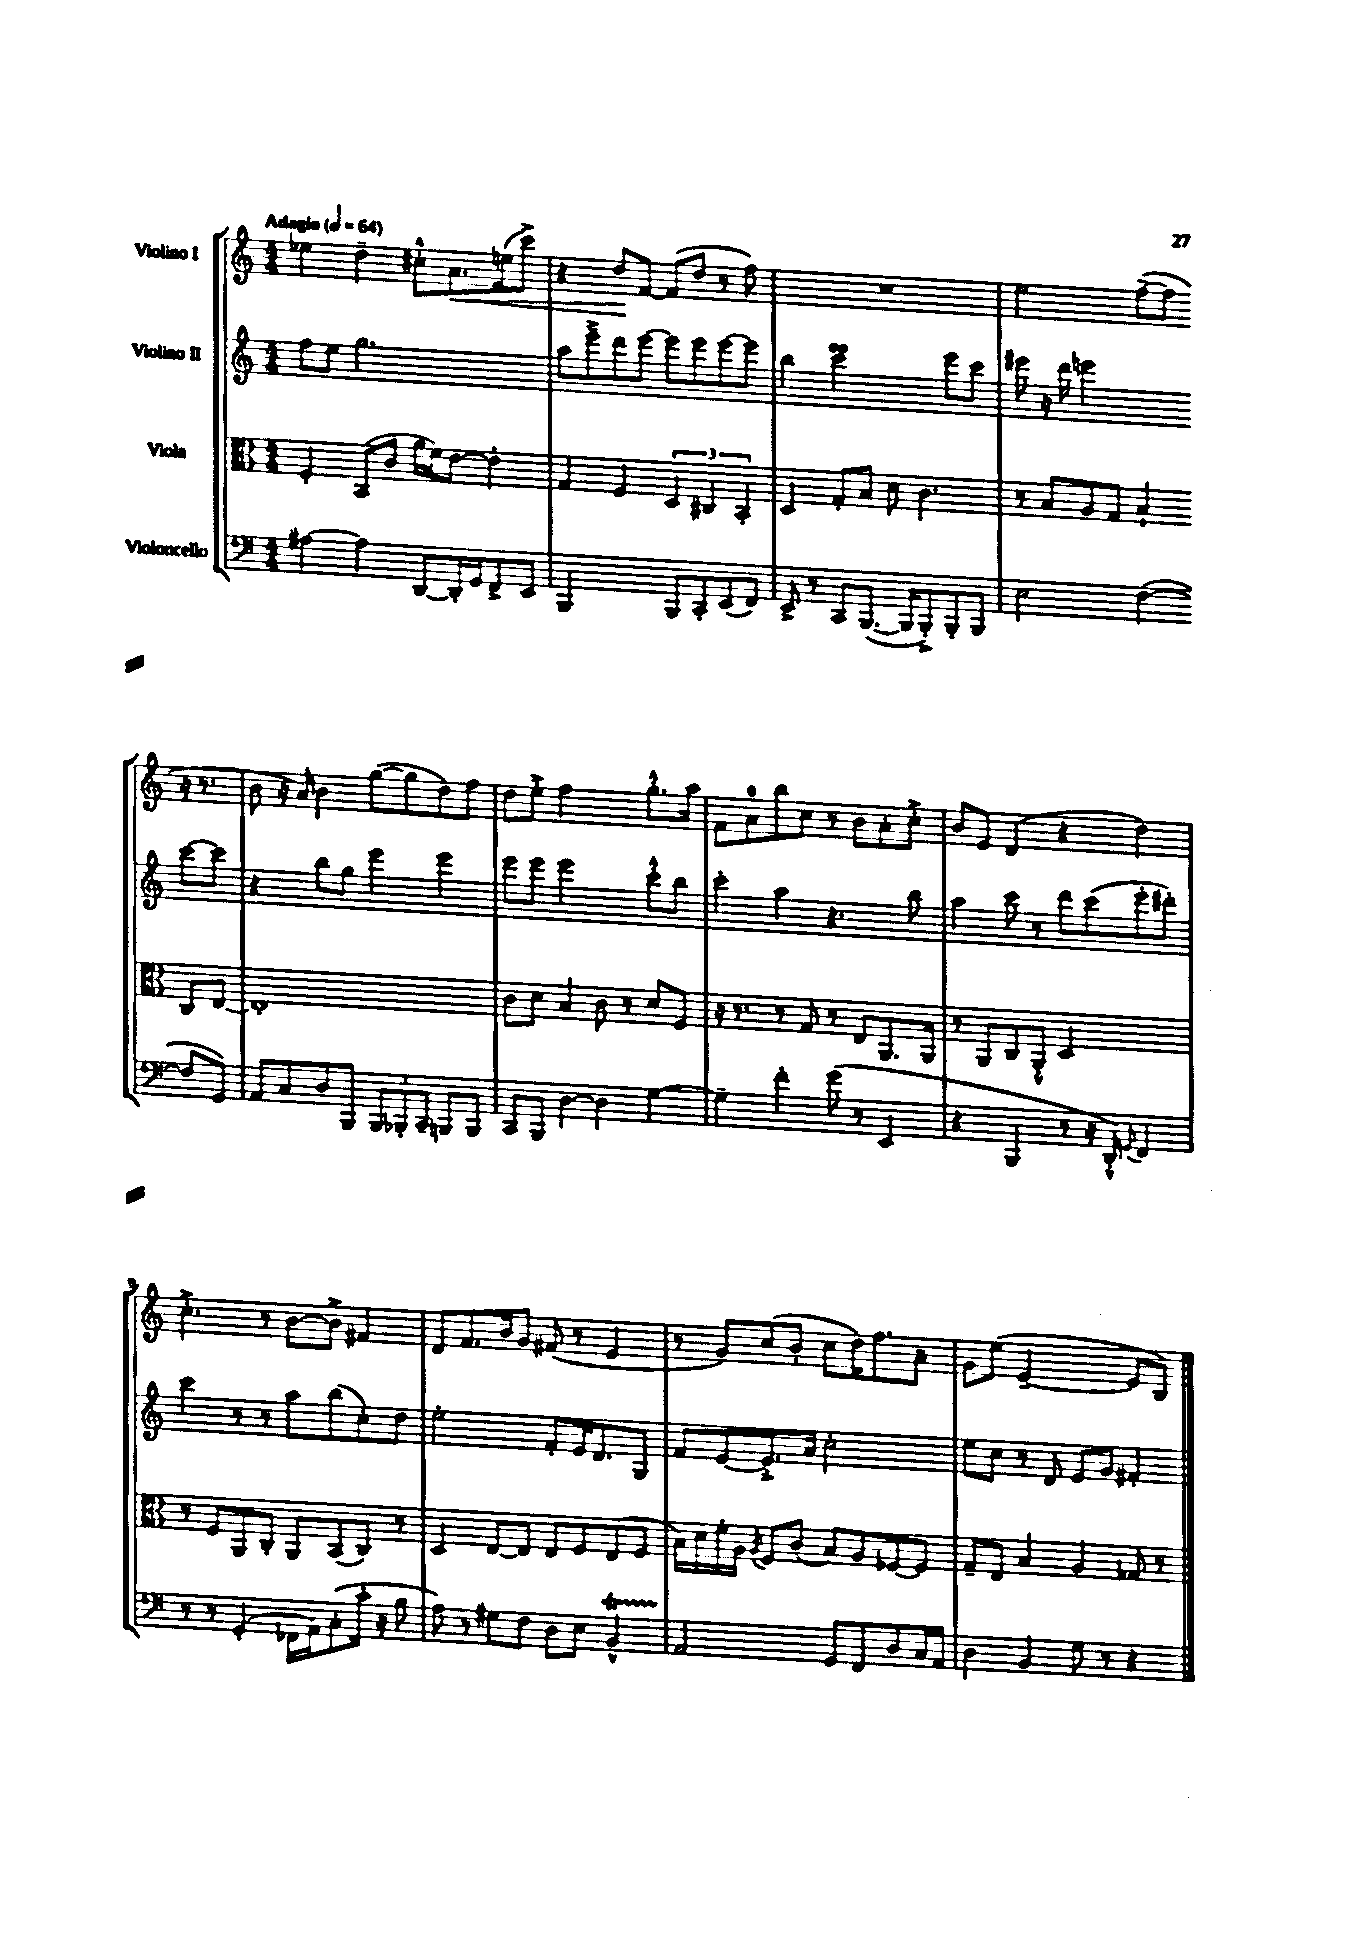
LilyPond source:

<<
\new StaffGroup <<
\new Staff = "s0" \with { instrumentName = "Violino I" } {
    \clef treble \key c \major \numericTimeSignature \time 4/4 \tempo "Adagio" 4 = 64
    \autoBeamOff ees''4 d''4-- cis''8[-.-^ a'8.\< e''16( c'''8]->) |
    r4 d''8[\! f'8]~ f'8[( d''8] r8 f''8) |
    R1 |
    e''2 f''8[~--( f''8] r16 r8. |
    b'8 r16 a'16) b'4 g''8[~( g''8 d''8) f''8] |
    d''8[ e''8]-.-> f''2 g''8.[-.-^ a''16] |
    f'8[ a'8-0 b''8 c''8] r8 b'8[ a'8-. c''8]-.-> |
    b'8[ e'8] d'4( r4 d''4) |
    c''4.-.-> r8 b'8[~ b'8]-> fis'4 |
    d'8[ f'8. b'16 g'8] fis'8( r8 e'4 |
    r8 g'8[) c''8( b'8]-. c''8[ d''16) f''8. a'8]-- |
    g'8[ e''8]( e'2~-- e'8[ b8]) \bar "|." |
}
\new Staff = "s1" \with { instrumentName = "Violino II" } {
    \clef treble \key c \major \numericTimeSignature \time 4/4
    \autoBeamOff f''8[ e''8] g''2. |
    a''8[ e'''8---> d'''8 e'''8]~ e'''8[ e'''8 e'''8~ e'''8] |
    b''4 c'''2\turn e'''8[ c'''8] |
    eis'''8 r16 d'''16 e'''2 c'''8[~ c'''8] |
    r4 b''8[ g''8] e'''4 e'''4 |
    e'''8[ e'''8] e'''2 c'''8[-.-^ b''8] |
    c'''4-. a''4 r4. b''8 |
    a''4 c'''8 r8 d'''8[ c'''8( e'''8-. dis'''8]-.) |
    c'''4 r8 r8 a''8[ b''8( c''8-.) d''8] |
    e''2-. f'8[-. e'16 d'8. g8] |
    f'8[ e'8~ e'8.-.-> a'16] c''2-. |
    e''8[ c''8] r8 d'8 e'8[ g'8] fis'4-. \bar "|." |
}
\new Staff = "s2" \with { instrumentName = "Viola" } {
    \clef alto \key c \major \numericTimeSignature \time 4/4
    \autoBeamOff f4-. b,8[( c'8] a'16[ f'16) e'8]~ e'4-. |
    g4 f4 \tuplet 3/2 { d4 cis4 b,4-. } |
    d4 g8[-. b8] d'8 c'4. |
    r8 b8[ a8 g8] b4-! c8[ e8]~ |
    e1-. |
    c'8[ d'8] b4 c'8 r8 d'8[ f8] |
    r16 r8. r8 g8 r8 e8[ a,8. a,16] |
    r8 a,8[ c8 a,8]-.-^ d2 |
    r8 f8[ a,8 c8]-. a,8[ b,8( c8]) r8 |
    d4 e8[~ e8] e8[ f8 e8( f8] |
    b16[) d'16 f'16-. a16] \acciaccatura { a8 } f8[ c'8]( b8[) a8 fes8~ fes8] |
    g8[-- e8] b4 a4 ges8 r8 \bar "|." |
}
\new Staff = "s3" \with { instrumentName = "Violoncello" } {
    \clef bass \key c \major \numericTimeSignature \time 4/4
    \autoBeamOff ais4~ ais4 d,8[~ d,16-. g,16 f,8-> e,8] |
    b,,2 b,,8[ c,8-. e,8( f,8]) |
    e,8-> r8 c,8[ b,,8.]~( b,,16[ b,,8-.->) b,,8-. b,,8] |
    e2 f4~( f8[ g,8]) |
    a,8[ c8 d8 b,,8] \tuplet 3/2 { b,,8[ bes,,8-. c,8]-- } b,,8[ b,,8] |
    c,8[ b,,8] d4~ d4 g4~ |
    g4-- f'4-. g'8( r8 e,4 |
    r4 b,,4 r8 r16 d,16-.-^) \appoggiatura { g,8 } f,4 |
    r8 r8 g,4-.( fes,16[ a,16) c8-.( c'16]-. r16 b8 |
    a8) r8 gis8[ f8] d8[ e8] b,4-^\startTrillSpan |
    a,2\stopTrillSpan g,8[ f,8 d8 c16 a,16] |
    d4 b,4 g8 r8 r4 \bar "|." |
}
>>
>>
